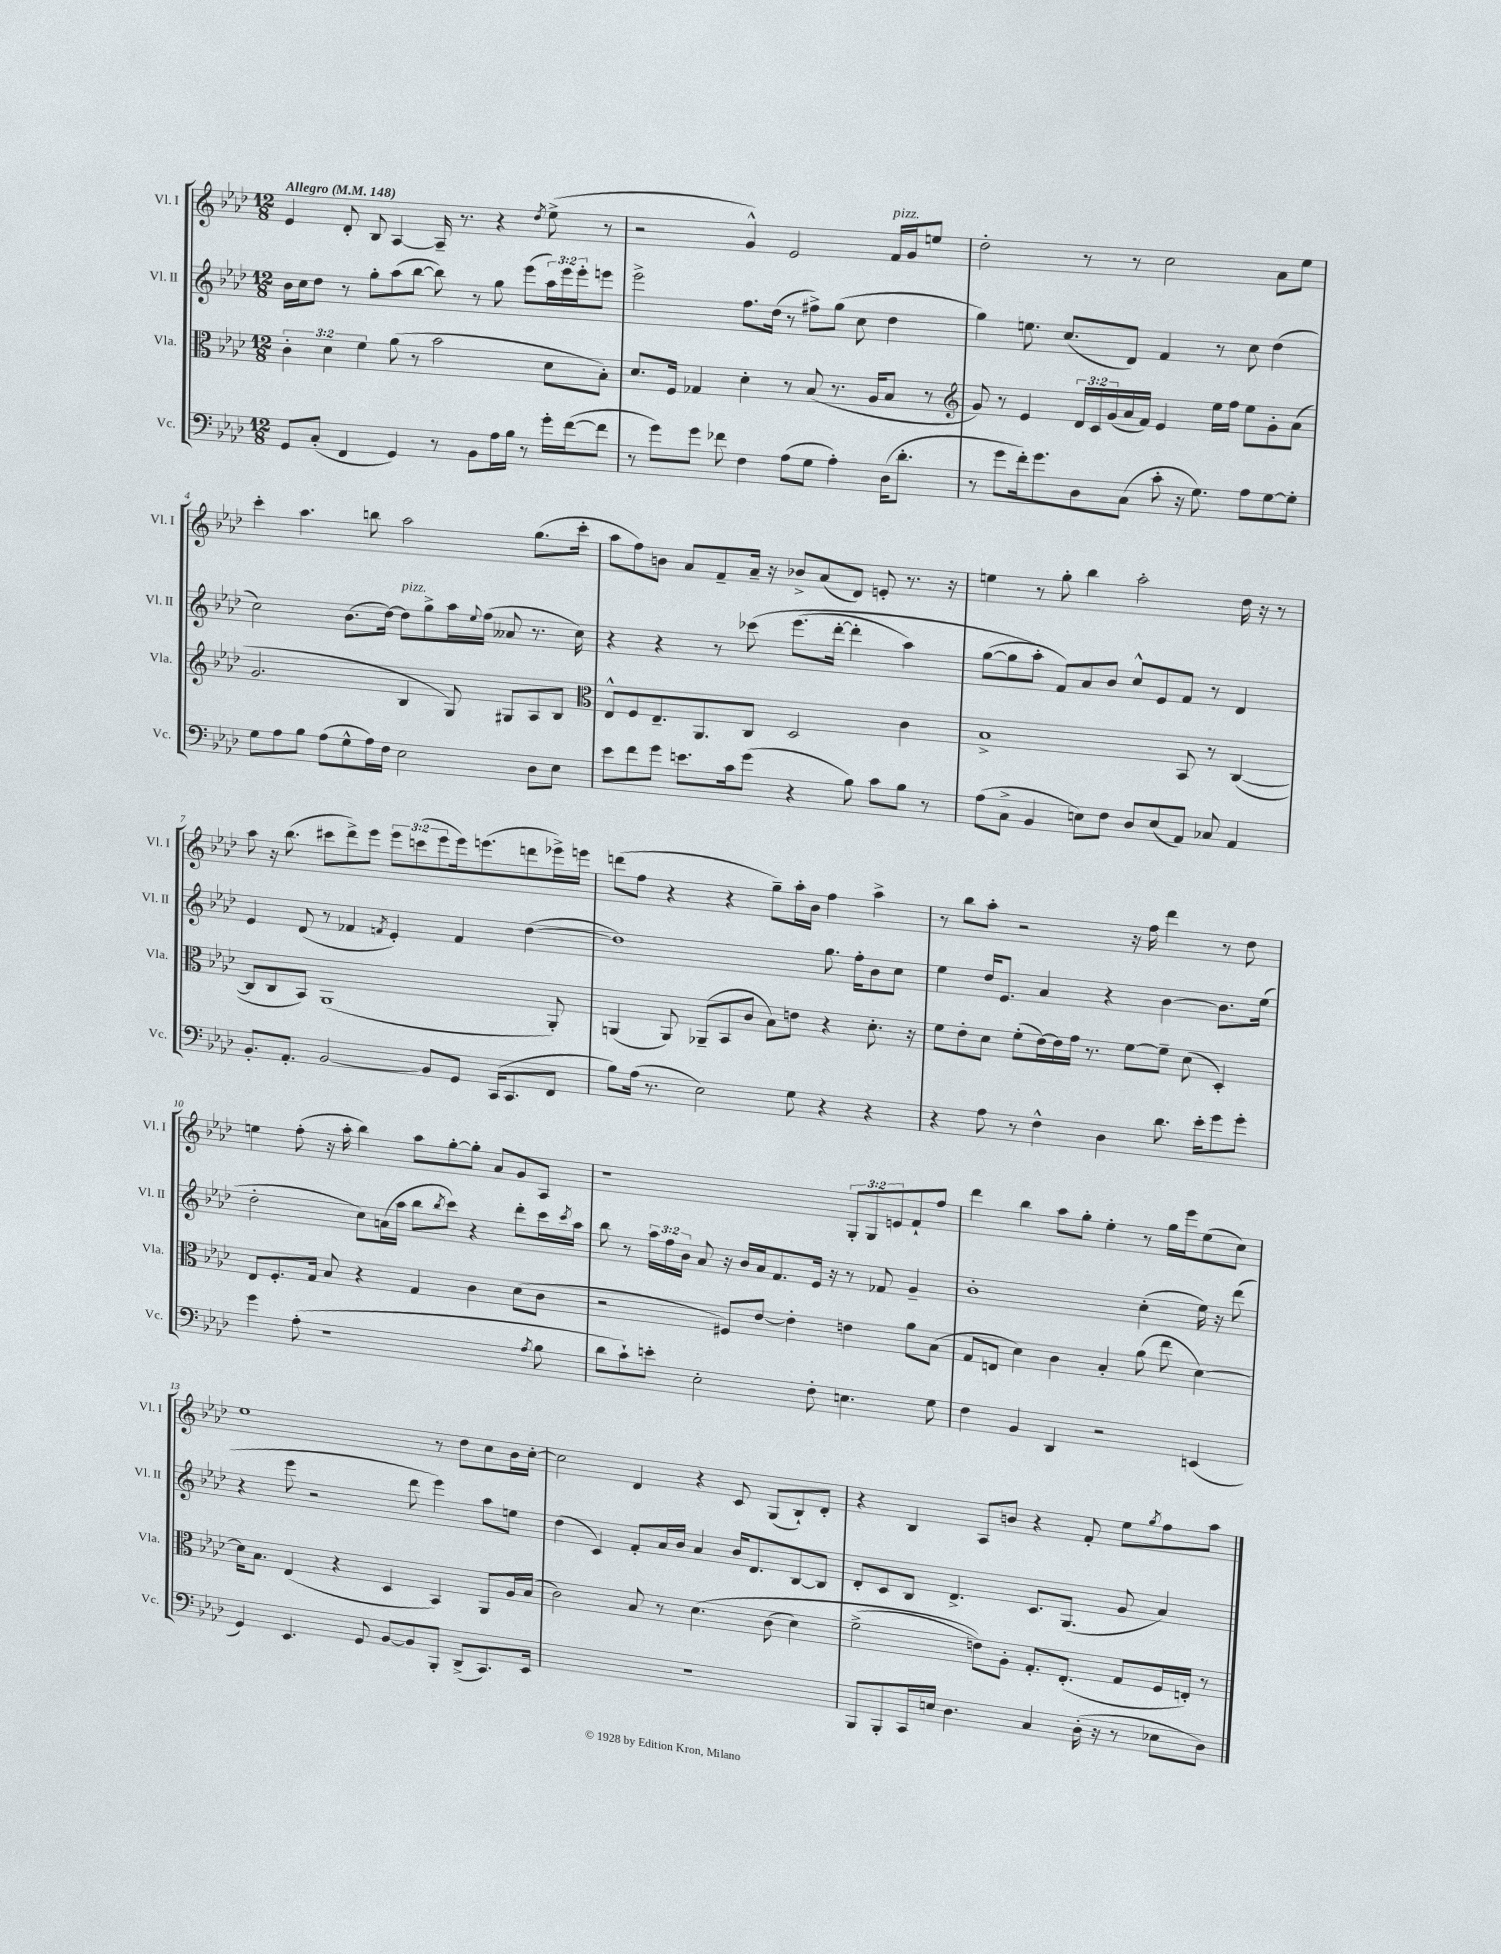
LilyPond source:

<<
\new StaffGroup <<
\new Staff = "s0" \with { instrumentName = "Vl. I" shortInstrumentName = "Vl. I" } {
    \clef treble \key aes \major \numericTimeSignature \time 12/8 \override Staff.TupletNumber.text = #tuplet-number::calc-fraction-text \tempo "Allegro" 4 = 148
    ees'4 des'8-. bes8 aes4~ aes16-- r8. r4 \acciaccatura { des''8 } ees''8->( r8 |
    r2 g'4-^) ees'2 f'16^\markup { \italic "pizz." } g'16 e''8 |
    des''2-. r8 r8 c''2 aes'8 ees''8 |
    c'''4-. aes''4. b''8 aes''2 g''8.( c'''16-. |
    aes''8 f''8) b'8 aes'8 f'8-- aes'16-- r16 bes'8-> aes'8( des'8) e'8-. r8. r16 |
    e''4 r8 g''8-. bes''4 aes''2-. des''16 r16 r8 |
    aes''8 r16 bes''8.( cis'''8 des'''8->) ees'''8 \tuplet 3/2 { ees'''8 c'''8( ees'''8 } ees'''16) e'''8.( d'''8 ees'''16->) e'''16 |
    d'''8( f''8 r4 r4 g''8--) aes''16-. bes'16 f''4 aes''4-> |
    r8 bes''8 aes''8-. r2 r16 f''16 des'''4 r8 des''8 |
    e''4 f''8-.( r16 aes''16-. bes''4) aes''8 g''8~-. g''8-. aes'8 g'8 aes8 |
    r1 \tuplet 3/2 { g8-. g8 e'8 } f'8-! f''8 |
    des'''4 bes''4 aes''8 g''8-. ees''4-. r8 g''16 ees'''16 ees''8( c''8) |
    ees''1 r8 des''8 c''8 bes'16 c''16~-. |
    c''2 des'4 r4 c'8 g8( bes8-!) des'8-. |
    r4 bes4 aes8 b'8 r4 f'8-. ees''8 \acciaccatura { g''8 } f''8 aes''8 \bar "|." |
}
\new Staff = "s1" \with { instrumentName = "Vl. II" shortInstrumentName = "Vl. II" } {
    \clef treble \key aes \major \numericTimeSignature \time 12/8 \override Staff.TupletNumber.text = #tuplet-number::calc-fraction-text
    bes'16 c''16 des''8 r8 g''8-. aes''8( bes''8~ bes''8) r8 g''8 ees'''8( \tuplet 3/2 { aes''16) ees'''16 ees'''16-. } e'''8 |
    ees'''2-> f''8. des''16( r8 fis''8->) g''8( c''8 des''4 |
    g''4) e''8. c''8.( des'8) f'4 r8 c''8 des''4( |
    c''2) bes'8.( des''16~) des''8^\markup { \italic "pizz." } g''8-> aes''16 \appoggiatura { ees''8 } f''16( aeses'8 r8. c''16) |
    r4 r4 r8 ces'''8\( ees'''8.( des'''16~-. des'''4-. aes''4) |
    g''8~( g''8 aes''8-.\) f'8) aes'8 bes'8 c''8-^ ees'8 f'8 r8 des'4 |
    ees'4 des'8( r8 fes'4 \acciaccatura { f'8 } ees'4-.) f'4 des''4~( |
    des''1) g''8. f''16-. bes'8 c''8 |
    ees''4 des''16 ees'8. aes'4 r4 bes'4~ bes'8. ees''16( |
    des''2-. c''8) a'16( aes''16 bes''8 \acciaccatura { bes''8 } c'''8) r4 des'''8-. c'''16 \acciaccatura { c'''8 } aes''16 |
    bes''8 r8 \tuplet 3/2 { aes''16 f''16 bes'16 } aes'8 r16 bes'16 aes'16 f'8. ees'16 r16 r8 fes'8 g'4-- |
    bes'1-. c''4-.( ees''16) r16 des'''8( |
    r4 ees'''8 r2 des'''8 ees'''4) aes''8 e''8 |
    des''4( c'4) f'8-. aes'16 bes'16 aes'4 bes'16 des'8. bes8~ bes8 |
    des'8-. c'8 bes8 des'4.-> c'8. g8.( g'8 aes'4) \bar "|." |
}
\new Staff = "s2" \with { instrumentName = "Vla." shortInstrumentName = "Vla." } {
    \clef alto \key aes \major \numericTimeSignature \time 12/8 \override Staff.TupletNumber.text = #tuplet-number::calc-fraction-text
    \tuplet 3/2 { c'4-. des'4 f'4 } aes'8( r8 bes'2 des'8 bes8-.) |
    des'8. f16 ges4 des'4-. r8 bes8( r8. aes16 bes8 r8 |
    \clef treble g'8) r8 ees'4 \tuplet 3/2 { des'16 c'16 g'16( } aes'16 f'16) ees'4 ees''16 f''16 ees''8 g'8-. aes'8( |
    g'2. bes4 g8) gis8 aes8 bes8 |
    \clef alto ees8-^ f8 ees8.-- aes,8. c8 des2 c'4 |
    bes1-> bes,8 r8 c4~( |
    c8 c8 bes,8) aes,1( aes,8-.) |
    a,4( a,8) aes,8--( bes,8 c'8 bes8) e'8 r4 des'8.-. r16 |
    f'8 ees'8-. des'8 f'8-.( ees'16~) ees'16 g'16 r8. f'8~ f'8-- des'8( des4-.) |
    ees8 f8.-. g16 bes8 r4 g4 c'4 des'8( c'8 |
    r2 fis8) ees'8~ ees'4-. e'4 aes'8 bes8( |
    g8 e8 des'4) c'4 bes4-. aes'8( ees''8 des'4~) |
    des'16 bes8. ees4( r4 des4 bes,4) aes,8 aes16 bes16( |
    c'2) bes8 r8 des'4.\( c'8( des'4) |
    f'2->( e'8)\) aes8-. g8.-. ees8.-.( g8 f16 e16-.) r8 \bar "|." |
}
\new Staff = "s3" \with { instrumentName = "Vc." shortInstrumentName = "Vc." } {
    \clef bass \key aes \major \numericTimeSignature \time 12/8
    g,8 c8-.( f,4 g,4) r8 bes,8 aes16 bes16 r8 g'16-. f'16~( f'8 |
    r8 g'8) g'8 fes'8 f4 aes8( g8 aes4-.) des16( des'8.-. |
    r8 g'8 f'16-.) g'8. des8 c8( c'8-. r16 g8.) aes8 g8~ g8-. |
    g8 aes8 bes8 aes8( g8-^ aes16) f16 ees2 des8 ees8 |
    ees'8 f'8 g'8 e'8. c'16 g'8( r4 bes8) c'8 bes8 r8 |
    aes8( c8-> bes,4 e8) f8 des8 e8( aes,8) ces8 aes,4 |
    bes,8.-. aes,8.-. bes,2~ bes,8 g,8 c,16( c,8. f,8 |
    bes8) aes16( r8. ees2) g8 r4 r4 |
    r4 aes8 r8 f4-^ des4 des'8. ees'16-. g'8 g'8-. |
    g'4 aes8-.( r1 \acciaccatura { aes8 } bes8 |
    des'8 c'8-!) e'8-. ees2-. f8-. e4. g8 |
    f4 bes,4 des,4 r2 e,4( |
    g,4) ees,4. g,8 bes,8~ bes,8 bes,,8-. des,8->( c,8.) ees,16 |
    R1. |
    bes,,8 bes,,8-. c,16 e16 des4. c4 des16-.( r16 r8 ees8 des8) \bar "|." |
}
>>
>>
